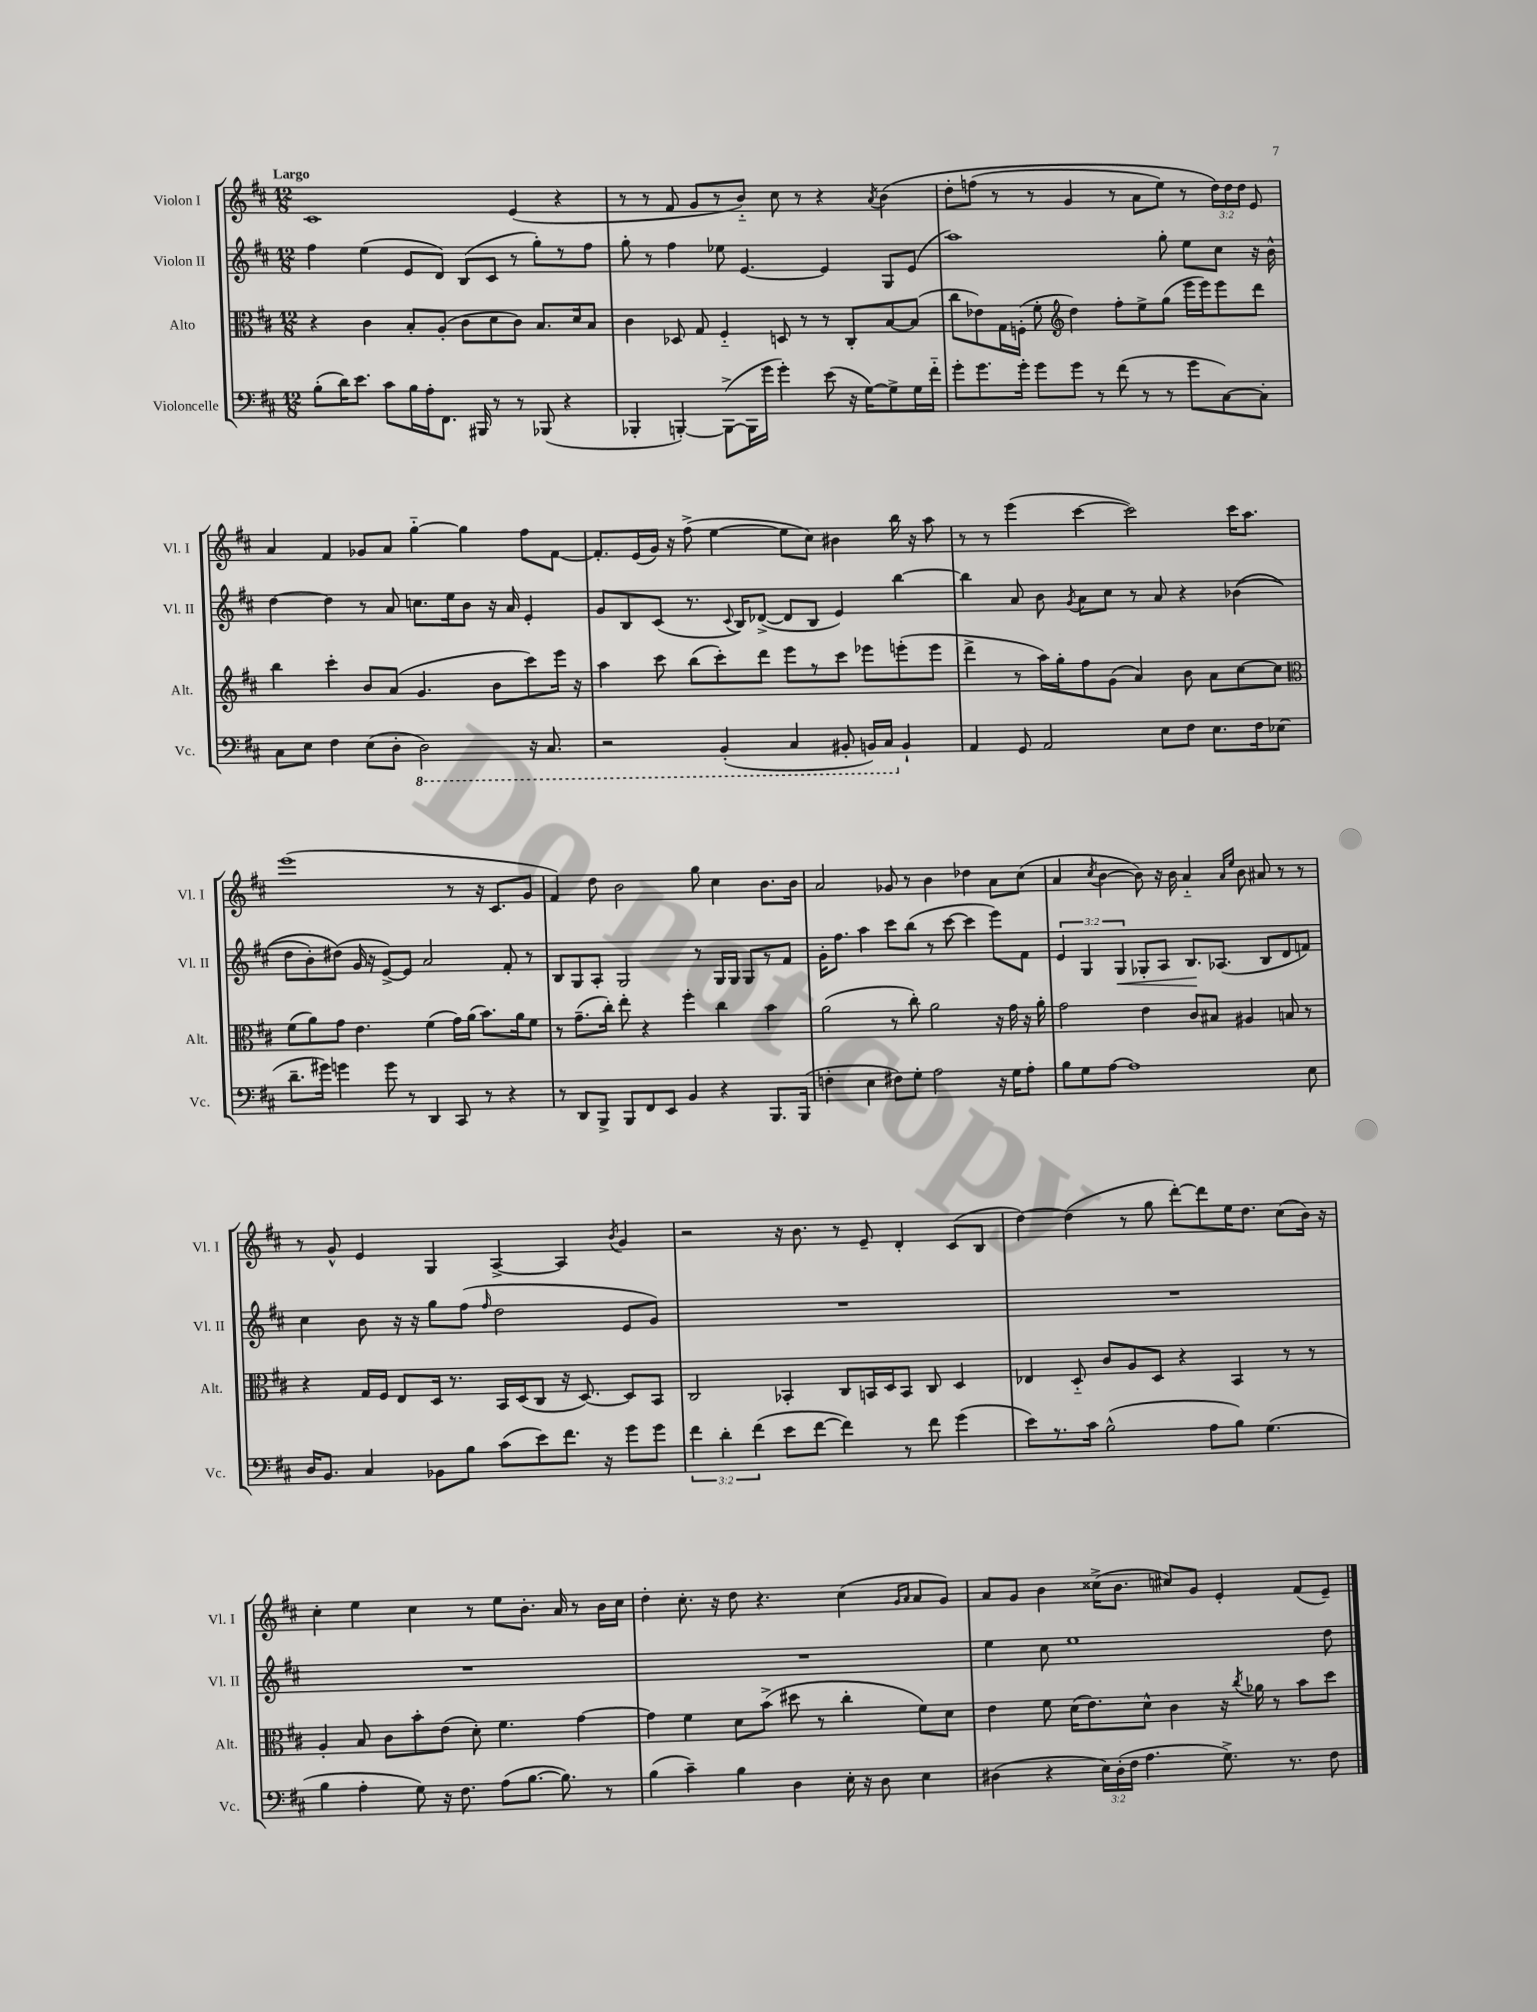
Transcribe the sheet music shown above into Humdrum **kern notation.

**kern	**kern	**kern	**kern
*staff4	*staff3	*staff2	*staff1
*clefF4	*clefC3	*clefG2	*clefG2
*k[f#c#]	*k[f#c#]	*k[f#c#]	*k[f#c#]
*M12/8	*M12/8	*M12/8	*M12/8
(8B'	4r	4ff#	1c#
16d)	.	.	.
8.e	.	.	.
.	4c#	(4ee	.
8c#	.	.	.
16B	8B'	8e	.
16A'	.	.	.
8.FF#	(8A'	8d)	.
.	8c#	(8B	.
16BBB#	.	.	.
8r	8d	8c#	.
8r	8c#)	8r	(4e
(8BBB-	8.B	8gg')	.
4r	.	8r	4r
.	16d	.	.
.	8B	8ff#	.
=	=	=	=
4BBB-'	4c#	8gg'	8r
.	.	8r	8r
[4BBB')	8D-	4ff#	8f#
.	8G	.	8g
(8BBB^_	4F#'~	8ee-	8r
16BBB]	.	[4.e	8b'~)
16g	.	.	.
4g')	8D	.	8cc#
.	8r	.	8r
(8e	8r	4e]	4r
16r	8C#'	.	.
[16G)	.	.	.
.	.	.	8qa
8G^]	[8B	8G	&(4b
16G	(8B]	(8e	.
16f#'~	.	.	.
=	=	=	=
8g'	8cc#	1aa)	8dd'
8.g	8e-)	.	(8ff
.	16G	.	8r
16g'	(16F'	.	.
8g	8f#'	.	8r
*	*clefG2	*	*
8g	4dd)	.	4g
8r	.	.	.
(8f#	8ff#'	.	8r
8r	8ee^	.	8a
8r	(8gg	8gg'	8ee)
8g	16eee	8ee	8r
.	16eee)	.	.
[8C#)	8eee	8cc#	24dd&)
.	.	.	24dd
.	.	.	24dd
8C#']	8ddd	16r	8e
.	.	16b^^	.
=	=	=	=
8C#	4bb	[4dd	4a
8E	.	.	.
4F#	4ccc#'	4dd]	4f#
(8E	8b	8r	8g-
8D'	(8a	8a	8a
2DD)	4.g	8.cc	[4gg'~
.	.	16ee	.
.	.	8b	4gg]
.	8b	16r	.
.	.	16a	.
16r	8ccc#)	4e'	8ff#
8.CC#	.	.	.
.	16eee	.	[8f#
.	16r	.	.
=	=	=	=
2r	4aa	8g	8.f#']
.	.	8B	.
.	.	.	(16e
.	8ccc#	(8c#	16g)
.	.	.	16r
.	(8bb	8.r	(8ff#^
(4BBB'	8ccc#')	.	[4ee
.	.	8qqc#	.
.	.	16B)	.
.	8ddd	([8d-^	.
4CC#	8eee	8d-]	8ee]
.	8r	8B	8cc#)
8BBB#'	8ccc#	4e)	4b#
16BBB)	8eee-	.	.
16CC#	.	.	.
4BB`	(8eee'	[4bb	16bb
.	.	.	16r
.	8eee	.	8aa
=	=	=	=
4AA	4ddd^	4bb]	8r
.	.	.	8r
8GG	8r	8a	(4eee
2AA	16aa)	8b	.
.	16gg'	.	.
.	.	8qg	.
.	8ff#	8a	[4ccc#
.	(8g	8cc#	.
.	4a)	8r	2ccc#])
8E	.	8a	.
8F#	8b	4r	.
8.E	8a	.	.
.	[8cc#	&((4b-	16ccc#
16F#	.	.	8.aa
(8E-	8cc#]	.	.
=	=	=	=
*	*clefC3	*	*
8.d~	(8f#	8dd	(1eee
.	8a)	8b')	.
16g#)	.	.	.
4g	8g	(8dd#&)	.
.	4.e	16g	.
.	.	16r	.
8g	.	[8e^)	.
8r	.	8e]	.
4DD	(4f#	2a	.
8CC#	16g)	.	8r
.	(16a	.	.
8r	8.b)	.	16r
.	.	.	8.c#
4r	.	8f#'	.
.	16a	.	.
.	8f#	8r	8g
=	=	=	=
8r	8r	8B	4f#)
8DD	(8.g~	8G	.
8BBB^	.	8A'	8dd
.	16cc#')	.	.
8BBB	8ee'	2G	2b
8FF#	4r	.	.
8EE	.	.	.
4BB	4ff#'	.	.
.	.	8r	8gg
4r	4cc#	16G	4cc#
.	.	16G	.
.	.	8G	.
8.BBB	4b	8r	8.b
.	.	8f#	.
(16BBB	.	.	16b
=	=	=	=
4F'	(2a	16g'	2a
.	.	8.ff#	.
4E	.	4aa	.
8F#)	8r	8ccc#	8g-
8G'	8cc#')	(8bb	8r
2A	2a	8r	4b
.	.	[8ccc#	.
.	.	4ccc#]	4dd-
16r	16r	8eee)	8a
16G	16g	.	.
8A'	16r	8f#	(8cc#
.	16a'	.	.
=	=	=	=
8B	2g	6e	4a
8G	.	.	.
.	.	6G	.
.	.	.	8qcc#
[8A	.	.	[4b
.	.	6G	.
1A]	.	.	.
.	4e	8G-'	8b])
.	.	8A	16r
.	.	.	16b
.	8c#	8.B	4a'~
.	8B#	.	.
.	.	(8.A-	.
.	.	.	16qqa
.	.	.	16qqee
.	4A#	.	8b
.	.	8B	8a#
.	8B	8d	8r
8E	8r	8f)	8r
=	=	=	=
16D	4r	4cc#	8r
8.BB	.	.	.
.	.	.	8g^^
4C#	16G	8b	4e
.	16F#	.	.
.	8E	16r	.
.	.	16r	.
8BB-	16D	8gg	4G
.	8.r	.	.
8B	.	(8ff#	.
.	.	16qqff#	.
(8c#	16BB	2dd	[4A^
.	(16D	.	.
8e)	8C#	.	.
8.f#	16r	.	4A]
.	[8.D)	.	.
16r	.	.	.
.	.	.	8qb
8g	8D]	8e	4g
8g	8BB	8g)	.
=	=	=	=
6f#	2C#	1.r	2r
6d'	.	.	.
(6f#	.	.	.
8e	4BB-'	.	16r
.	.	.	8.b
[8f#	.	.	.
4f#])	8C#	.	8r
.	16BB	.	8e~
.	16D	.	.
8r	8BB	.	4d'
8f#	8C#	.	.
(4g	4D	.	(8c#
.	.	.	8B
=	=	=	=
8e)	4E-	1.r	[4dd)
8.r	.	.	.
.	8D'~	.	(4dd]
16c#	.	.	.
(2B^^	8c#	.	.
.	8A	.	8r
.	8D	.	8gg
.	4r	.	[8ddd')
8A	.	.	8ddd]
8B)	4BB	.	16ee
.	.	.	8.dd
(4.G	.	.	.
.	8r	.	(8cc#
.	8r	.	16b)
.	.	.	16r
=	=	=	=
4B	4A'	1.r	4cc#'
4A'	8B	.	4ee
.	8c#	.	.
8G)	8b'	.	4cc#
16r	(8e	.	.
8.F#	.	.	.
.	8d')	.	8r
(8A	4.f#	.	8ee
[8.B	.	.	8.b'
8.B])	.	.	16a
.	[4g	.	8r
8r	.	.	16b
.	.	.	16cc#
=	=	=	=
(4B	4g]	1.r	4dd'
4c#~)	4f#	.	8.cc#'
.	.	.	16r
4B	8d	.	8dd
.	(8b^	.	4.r
4D	8dd#	.	.
.	8r	.	.
16E'	4cc#'	.	(4cc#
16r	.	.	.
8D	.	.	.
.	.	.	16qqg
.	.	.	16qqa
4E	8f#)	.	8a
.	8d	.	8g)
=	=	=	=
(4D#	4e	4ee	8a
.	.	.	8g
4r	8f#	8cc#	4b
.	(16d	1ee	.
.	8.e)	.	.
24E)	.	.	(16cc##^
(24D#'	.	.	.
.	.	.	8.b
24F#	.	.	.
4.A	8d^^	.	.
.	4c#	.	8cc#)
.	.	.	8g
8.G^)	16r	.	4e'
.	8qcc#	.	.
.	16a-	.	.
.	8r	.	.
8.r	.	.	.
.	8b	.	(8f#
8F#	8dd	8dd	8e~)
==	==	==	==
*-	*-	*-	*-
